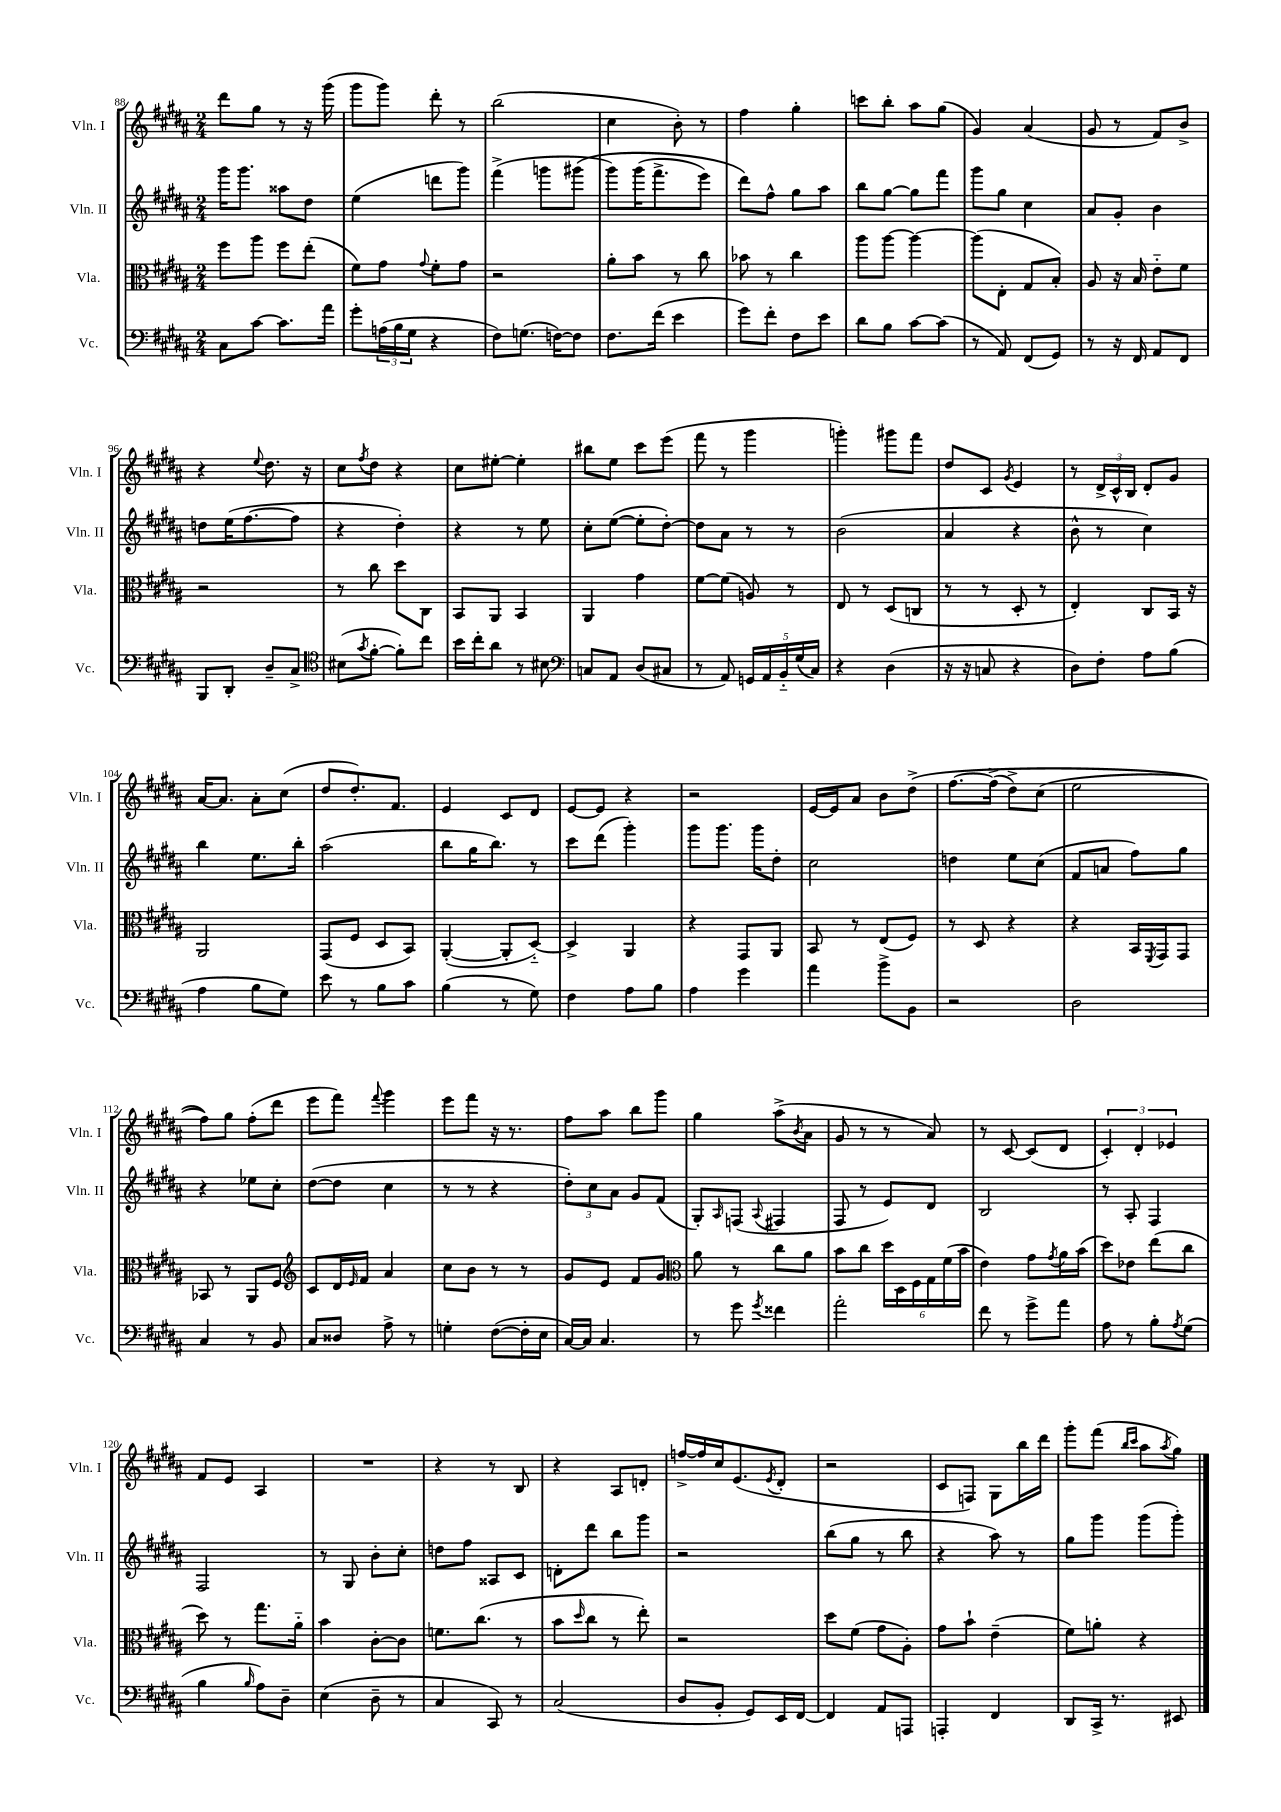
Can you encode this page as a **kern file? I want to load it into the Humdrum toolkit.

**kern	**kern	**kern	**kern
*part4	*part3	*part2	*part1
*staff4	*staff3	*staff2	*staff1
*I"Vc.	*I"Vla.	*I"Vln. II	*I"Vln. I
*I'Vc.	*I'Vla.	*I'Vln. II	*I'Vln. I
*clefF4	*clefC3	*clefG2	*clefG2
*k[f#c#g#d#a#]	*k[f#c#g#d#a#]	*k[f#c#g#d#a#]	*k[f#c#g#d#a#]
*M2/4	*M2/4	*M2/4	*M2/4
=88	=88	=88	=88
8C#\L	8ff#\L	16ggg#\KL	8ddd#\L
.	.	8.ggg#\J	.
[8c#\J	8aa#\J	.	8gg#\J
8.c#\L]	8ff#\L	8aa##X\L	8r
.	(8ee'\J	8dd#\J	16r
16a#\Jk	.	.	(16ggg#\
=89	=89	=89	=89
8g#'\L	8f#\L)	(4ee\	8ggg#\L
(24An\L	8g#\J	.	8ggg#\J)
24B\	.	.	.
24G#\JJ	.	.	.
.	8qqg#/	.	.
4r	8f#'\L	8dddn\L	8ddd#'\
.	8g#\J	8ggg#\J)	8r
=90	=90	=90	=90
8F#\L)	2r	(4fff#^\	(2bb\
(8.Gn\J	.	.	.
.	.	8gggn\L	.
[16Fn\KL)	.	.	.
8F\J]	.	(8ggg#X\J	.
=91	=91	=91	=91
8.F#\L	8a#'\L	8ggg#\L)	4cc#\
.	8b\J	(16ggg#\K	.
(16f#\Jk	.	8.fff#^\	.
4e\	8r	.	8b'\)
.	8cc#\	8eee\J)	8r
=92	=92	=92	=92
8g#\L)	8b-X\	8ddd#\L)	4ff#\
8f#'\J	8r	8ff#^^\J	.
8F#\L	4cc#\	8gg#\L	4gg#'\
8e\J	.	8aa#\J	.
=93	=93	=93	=93
8d#\L	8aa#\L	8bb\L	8cccn\L
8B\J	[8aa#\J	[8gg#\J	8bb'\J
[8c#\L	4aa#\_	8gg#\L]	8aa#\L
(8c#\J]	.	8fff#\J	(8gg#\J
=94	=94	=94	=94
8r	(8aa#\L]	8ggg#\L	4g#/)
8AA#/)	8E'\J	8gg#\J	.
(8FF#/L	8G#/L	4cc#\	(4a#/
8GG#/J)	8B'/J)	.	.
=95	=95	=95	=95
8r	8A#/	8a#/L	8g#/
16r	16r	8g#'/J	8r
16FF#/	16B/	.	.
8AA#/L	8e\L	4b\	8f#/L)
8FF#/J	8f#\J	.	8b^/J
!!LO:LB:g=z
=96	=96	=96	=96
8BBB/L	2r	8ddn\L	4r
8DD#'/J	.	(16ee\K	.
.	.	[8.ff#\	.
.	.	.	8qqee/
8D#~/L	.	.	8.dd#\
8C#^/J	.	8ff#\J]	.
.	.	.	16r
=97	=97	=97	=97
*clefC4	*	*	*
(8B#X\L	8r	4r	8cc#\L
8qg#/	.	.	8qff#/
[8f#'\J	8cc#\	.	8dd#\J
8f#'\L])	8dd#\L	4dd#'\)	4r
8cc#\J	8C#\J	.	.
=98	=98	=98	=98
16b\LL	8BB/L	4r	8cc#\L
16cc#'\J	.	.	.
8a#\J	8AA#/J	.	[8ee#X'\J
8r	4BB/	8r	4ee#'\]
8B#X\	.	8ee\	.
=99	=99	=99	=99
*clefF4	*	*	*
8Cn/L	4AA#/	8cc#'\L	8bb#X\L
8AA#/J	.	([8ee\J	8ee\J
(8D#/L	4g#\	8ee'\L]	8ccc#\L
8C#X/J	.	[8dd#'\J)	(8eee\J
=100	=100	=100	=100
8r	[8f#\L	8dd#\L]	8fff#\
8AA#/)	(8f#\J]	8a#\J	8r
20GGn/LL	8An/)	8r	4ggg#\
20AA#/	.	.	.
20BB/	.	.	.
.	8r	8r	.
(20G#/	.	.	.
20C#/JJ)	.	.	.
=101	=101	=101	=101
4r	8E/	(2b\	4gggn'\)
.	8r	.	.
(4D#\	(8D#/L	.	8ggg#X\L
.	8Cn/J	.	8fff#\J
=102	=102	=102	=102
16r	8r	4a#/	8dd#/L
16r	.	.	.
8Cn/	8r	.	8c#/J
.	.	.	8qg#/
4r	8D#'/	4r	4e/
.	8r	.	.
=103	=103	=103	=103
8D#\L)	4E'/)	8b^^\	8r
8F#'\J	.	8r	24d#^/LL
.	.	.	24c#^^/
.	.	.	24B/JJ
8A#\L	8C#/L	4cc#\)	8d#'/L
(8B\J	16BB/Jk	.	8g#/J
.	16r	.	.
!!LO:LB:g=z
=104	=104	=104	=104
4A#\	2AA#/	4bb\	[16a#/KL
.	.	.	8.a#/J]
8B\L	.	8.ee\L	8a#'\L
8G#\J)	.	.	(8cc#\J
.	.	16bb'\Jk	.
=105	=105	=105	=105
8e\	(8GG#/L	(2aa#\	8dd#/L
8r	8F#/J	.	8.dd#'/)
8B\L	8D#/L	.	.
.	.	.	8.f#/J
8c#\J	8BB/J)	.	.
=106	=106	=106	=106
(4B\	([4AA#'/	8bb\L	4e/
.	.	16gg#\K	.
.	.	8.bb\J)	.
8r	8AA#'/L]	.	8c#/L
8G#\)	[8D#/J)	8r	8d#/J
=107	=107	=107	=107
4F#\	4D#^/]	8ccc#\L	[8e/L
.	.	(8ddd#\J	8e/J]
8A#\L	4AA#/	4ggg#'\)	4r
8B\J	.	.	.
=108	=108	=108	=108
4A#\	4r	8ggg#\L	2r
.	.	8.ggg#\J	.
4g#\	8GG#/L	.	.
.	.	16ggg#\KL	.
.	8AA#/J	8dd#'\J	.
=109	=109	=109	=109
4a#\	8BB/	2cc#\	[16e/LL
.	.	.	16e/J]
.	8r	.	8a#/J
8b^\L	(8E/L	.	8b\L
8BB\J	8F#/J)	.	(8dd#^\J
=110	=110	=110	=110
2r	8r	4ddn\	[8.ff#\L
.	8D#/	.	.
.	.	.	(16ff#^\Jk]
.	4r	8ee\L	8dd#^\L)
.	.	(8cc#\J	(8cc#\J
=111	=111	=111	=111
2D#\	4r	8f#/L	2ee\
.	.	8an/J	.
.	16BB/LL	8ff#\L)	.
.	8qFF#/	.	.
.	16GG#/J	.	.
.	8GG#/J	8gg#\J	.
!!LO:LB:g=z
=112	=112	=112	=112
4C#/	8BB-X/	4r	8ff#\L))
.	8r	.	8gg#\J
8r	8AA#/L	8ee-X\L	(8ff#'\L
8BB/	8F#/J	8cc#'\J	8ddd#\J
=113	=113	=113	=113
*	*clefG2	*	*
8C#/L	8c#/L	([8dd#\L	8eee\L
8D##X/J	16d#/L	8dd#\J]	8fff#\J)
.	16qqe/	.	.
.	16f#/JJ	.	.
.	.	.	8qqfff#/
8A#^\	4a#/	4cc#\	4ggg#\
8r	.	.	.
=114	=114	=114	=114
4Gn'\	8cc#\L	8r	8eee\L
.	8b\J	8r	8fff#\J
([8F#\L	8r	4r	16r
.	.	.	8.r
16F#'\L]	8r	.	.
16E\JJ	.	.	.
=115	=115	=115	=115
[16C#/LL)	8g#/L	12dd#'\L)	8ff#\L
16C#/JJ]	.	.	.
.	.	12cc#\	.
4.C#/	8e/J	.	8aa#\J
.	.	12a#\J	.
.	8f#/L	8g#/L	8bb\L
.	8g#/J	(8f#/J	8ggg#\J
=116	=116	=116	=116
*	*clefC3	*	*
8r	8a#\	8G#'/L)	4gg#\
.	.	16qqA#/	.
8g#\	8r	(8Fn/J	.
8qg#/	.	8qqA#/	.
4f##X\	8cc#\L	4F#X/	(8aa#^\L
.	.	.	8qb/
.	8a#\J	.	8a#\J
=117	=117	=117	=117
2a#'\	8b\L	8F#/	8g#/
.	8cc#\J	8r	8r
.	24dd#\LL	8e/L)	8r
.	24D#\	.	.
.	24F#\	.	.
.	24G#\	8d#/J	8a#/)
.	(24f#\	.	.
.	24b\JJ	.	.
=118	=118	=118	=118
8f#\	4e\)	2B/	8r
8r	.	.	[8c#/
8g#^\L	8g#\L	.	(8c#/L]
.	8qg#/	.	.
8a#\J	16a#\L	.	8d#/J
.	(16b\JJ	.	.
=119	=119	=119	=119
8A#\	8dd#\L)	8r	6c#'/)
8r	8e-X\J	8A#'/	.
.	.	.	6d#'/
8B'\L	(8ee\L	4F#/	.
.	.	.	6e-X/
8qA#/	.	.	.
(8G#\J	8cc#\J	.	.
!!LO:LB:g=z
=120	=120	=120	=120
4B\	8dd#\)	2F#/	8f#/L
.	8r	.	8e/J
16qqB/	.	.	.
8A#\L)	8.gg#\L	.	4A#/
8D#~\J	.	.	.
.	16a#\Jk	.	.
=121	=121	=121	=121
(4E\	4b\	8r	2r
.	.	8G#/	.
8D#~\	[8c#'\L	8b'\L	.
8r	8c#\J]	8cc#'\J	.
=122	=122	=122	=122
4C#/	8.fn\L	8ddn\L	4r
.	.	8ff#\J	.
.	(8.cc#\J	.	.
8CC#/)	.	8A##X/L	8r
8r	8r	8c#/J	8B/
=123	=123	=123	=123
(2C#/	8b\L	8dn'\L	4r
.	16qqdd#/	.	.
.	8cc#\J	8ddd#\J	.
.	8r	8bb\L	8A#/L
.	8ee'\)	8ggg#\J	8dn'/J
=124	=124	=124	=124
8D#/L	2r	2r	[16ffn^/LL
.	.	.	16ff/]
8BB'/J	.	.	16cc#/J
.	.	.	(8.e/
8GG#/L)	.	.	.
.	.	.	8qe/
16EE/L	.	.	8d#'/J
[16FF#/JJ	.	.	.
=125	=125	=125	=125
4FF#/]	8dd#\L	(8bb\L	2r
.	(8f#\J	8gg#\J	.
8AA#/L	8g#\L	8r	.
8AAAn/J	8A#'\J)	8bb\	.
=126	=126	=126	=126
4AAAn'/	8g#\L	4r	8c#/L
.	8b`\J	.	8Fn/J)
4FF#/	(4e~\	8aa#\)	8G#\L
.	.	8r	16bb\L
.	.	.	16ddd#\JJ
=127	=127	=127	=127
8DD#/L	8f#\L)	8gg#\L	8ggg#'\L
16CC#^/Jk	8an'\J	8ggg#\J	(8fff#\J
8.r	.	.	.
.	.	.	16qqbb/LL
.	.	.	16qqccc#/JJ
.	4r	(8ggg#\L	8aa#\L
.	.	.	8qaa#/
8EE#X/	.	8ggg#'\J)	8gg#\J)
==	==	==	==
*-	*-	*-	*-
